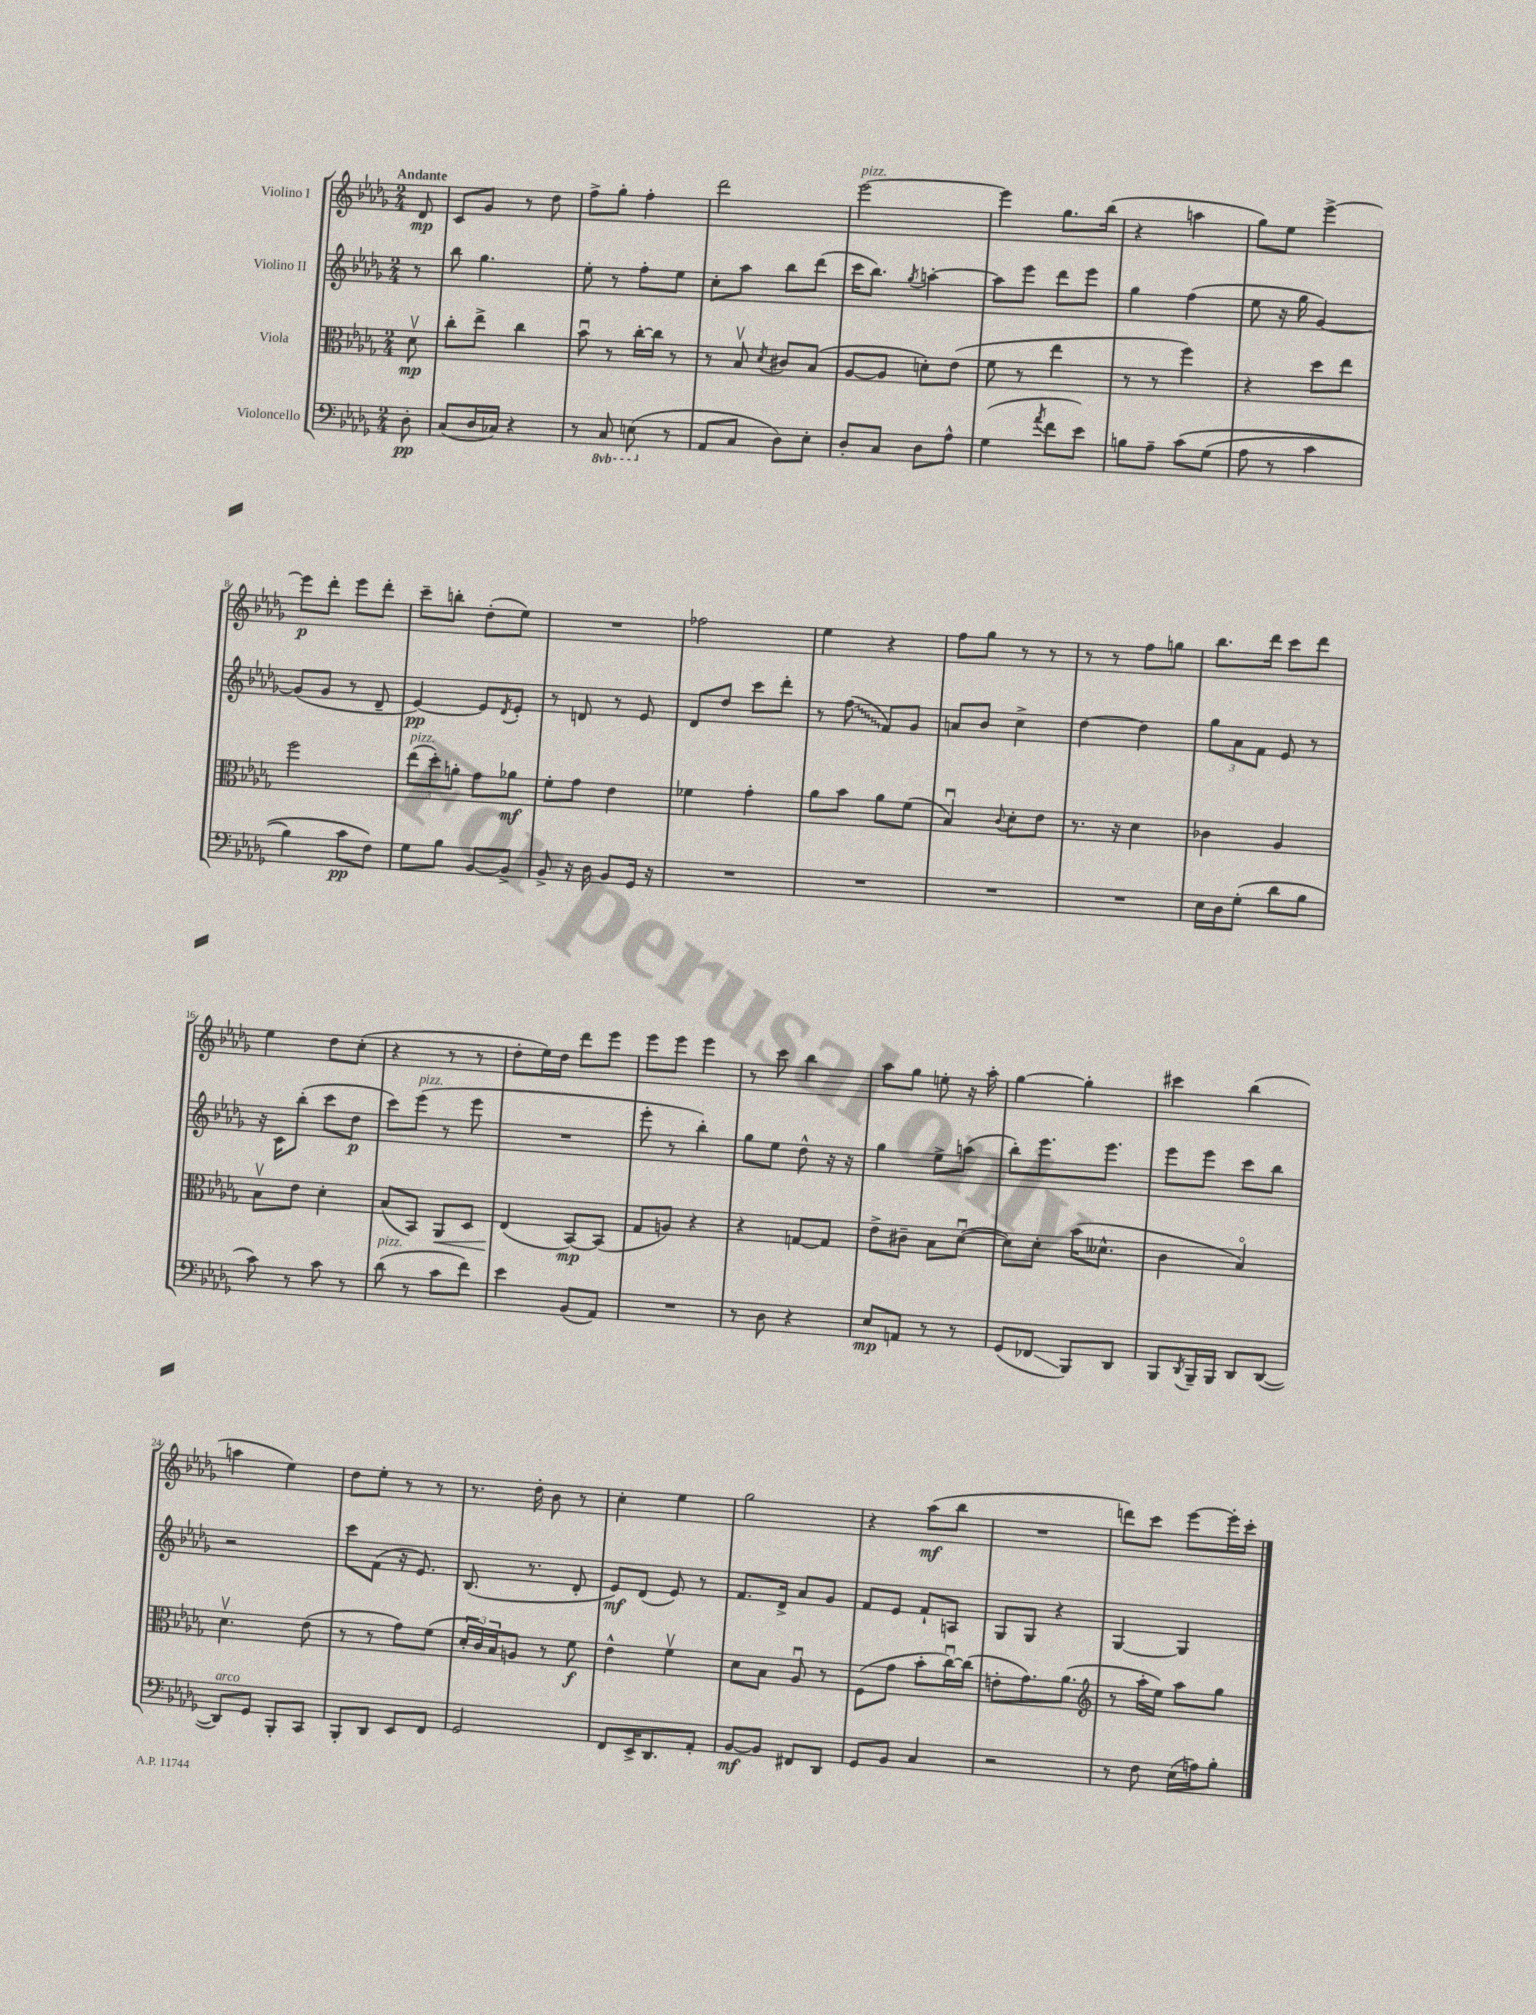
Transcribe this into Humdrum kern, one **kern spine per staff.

**kern	**kern	**kern	**kern
*staff4	*staff3	*staff2	*staff1
*clefF4	*clefC3	*clefG2	*clefG2
*k[b-e-a-d-g-]	*k[b-e-a-d-g-]	*k[b-e-a-d-g-]	*k[b-e-a-d-g-]
*M2/4	*M2/4	*M2/4	*M2/4
8D-'	8d-v	8r	8d-
=	=	=	=
(8C	8cc'	8bb-	8c
16D-	8ee-^	4.gg-	8g-
16C-)	.	.	.
4r	4cc	.	8r
.	.	.	8dd-
=	=	=	=
8r	8b-u	8ee-'	8ff^
8CC	8r	8r	8gg-'
(8EE	[16cc'	8ff'	4ff'
.	16cc]	.	.
8r	8r	8ee-	.
=	=	=	=
8AA-	8r	8cc'	2ddd-
8C	8B-v	8aa-	.
.	8qd-	.	.
8D-)	8c#	8bb-	.
8E-'	(8B-	(8ddd-	.
=	=	=	=
8D-'	[8A-	16ccc	[2eee-
.	.	8.bb-)	.
8C	8A-]	.	.
.	.	8qgg-	.
8D-	8d')	[4aa'	.
8A-^^	(8e-	.	.
=	=	=	=
(4G-	8f	8aa]	4eee-]
.	8r	8eee-	.
8qa-	.	.	.
8f	4ee-	8ddd-	8.gg-
8e-)	.	8eee-	.
.	.	.	(16bb-
=	=	=	=
8B	8r	4gg-	4r
8A-~	8r	.	.
&(8c	4ff)	(4ff	4aa
(8G-	.	.	.
=	=	=	=
8A-	4r	8ee-	8gg-)
8r	.	16r	8ee-
.	.	16gg-	.
4c	8dd-	[4g-)	[4eee-^
.	8ee-	.	.
=	=	=	=
4B-)	2ff	(8g-]	8eee-]
.	.	8g-	8ddd-'
8c	.	8r	8eee-
8F&)	.	8d-~	8ddd-'
=	=	=	=
8G-	(12ee-	[4e-)	8ccc~
.	12dd-')	.	.
8B-	.	.	8bb'
.	12a'	.	.
[8BB-	8g-	8e-]	(8dd-'
.	.	8qd-	.
8BB-^]	8a-	8e-'	8ee-)
=	=	=	=
8BB-^	8f'	8r	2r
16r	8g-	8d	.
16D-	.	.	.
8BB-	4e-	8r	.
16GG-	.	8e-	.
16r	.	.	.
=	=	=	=
2r	4f-	8d-	2ff-
.	.	8dd-	.
.	4g-'	8ccc	.
.	.	8ddd-'	.
=	=	=	=
2r	8a-	8r	4ee-
.	8b-	(8ff	.
.	8a-	8f)	4r
.	(8f	8g-	.
=	=	=	=
2r	4B-u)	8a	8ff
.	.	8b-	8gg-
.	8qqc	.	.
.	8d-'	4cc^	8r
.	8e-	.	8r
=	=	=	=
2r	8.r	[4dd-	8r
.	.	.	8r
.	16r	.	.
.	4d-	4dd-]	8ff
.	.	.	8gg
=	=	=	=
16E-	4c-	12gg-	8.bb-
16D-	.	.	.
.	.	12a-	.
(8G-'	.	.	.
.	.	12f	.
.	.	.	16ddd-
8d-	4A-	8e-	8ccc
8B-	.	8r	8ddd-
=	=	=	=
8c)	8B-v	16r	4ee-
.	.	16c	.
8r	8e-	(8bb-'	.
8c	4d-'	8ccc	8dd-
8r	.	8dd-	(8cc'
=	=	=	=
(8d-	(8B-	8ccc)	4r
8r	8BB-)	(8eee-	.
8c	8AA-	8r	8r
8f)	8D-	8eee-	8r
=	=	=	=
4e-	(4E-	2r	8dd-'
.	.	.	16ee-)
.	.	.	16dd-
(8BB-	[8BB-)	.	8ddd-
8AA-)	(8BB-]	.	8eee-
=	=	=	=
2r	8G-	8eee-'	8eee-
.	8A)	8r	8eee-
.	4r	4bb-')	4eee-
=	=	=	=
8r	4r	8gg-	8r
8D-	.	8ee-	8ccc
4r	[8G	8dd-^^	4bb-
.	8G]	16r	.
.	.	16r	.
=	=	=	=
8E-	8e-^	4gg-	8aa-
8AA	8c#~	.	8gg-
8r	8B-	8ee-^	8ee'
8r	([8d-u	(8aa	16r
.	.	.	16aa-'
=	=	=	=
(8GG-	8d-])	8bb-')	[4gg-
8FF-	8d-'	8.eee-	.
8BBB-)	(16b-	.	4gg-']
.	8.d--^^	8.eee-	.
8DD-	.	.	.
=	=	=	=
8BBB-	4c	8eee-	4ccc#
8qDD-	.	.	.
16BBB-~	.	8eee-	.
16BBB-	.	.	.
8DD-	4B-o)	8ccc	(4bb-
([8DD-	.	8bb-	.
=	=	=	=
8DD-])	4.d-v	2r	4aa
8GG-	.	.	.
8BBB-'	.	.	4ee-)
8CC	(8e-	.	.
=	=	=	=
8BBB-'	8r	8ccc	8dd-
8DD-	8r	(8f	8ee-'
8EE-	8g-)	16r	8r
.	.	8.e-)	.
8FF	(8f	.	8r
=	=	=	=
2GG-	24d-'	(8.B-	8.r
.	24c)	.	.
.	24B-	.	.
.	8A	.	.
.	.	8.r	16dd-'
.	8r	.	8b-
.	8f	8d-'	8r
=	=	=	=
8FF	4e-^^	8e-)	4cc'
16EE-^	.	(8d-	.
8.DD-	.	.	.
.	4fv	8e-)	4ee-
8AA-'	.	8r	.
=	=	=	=
[8BB-	8d-	8.f	2gg-
8BB-]	8B-	.	.
.	.	16d-^	.
8FF#	8A-u	8a-	.
8DD-	8r	8g-	.
=	=	=	=
8GG-	(8F	8f	4r
8BB-	8g-	8e-	.
4C	8b-'	8f`	(8aa-
.	[16ccu)	8A	8bb-
.	(16cc]	.	.
=	=	=	=
2r	8e'	8G-	2r
.	8.g-)	8G-	.
.	.	4r	.
.	(8.a-	.	.
=	=	=	=
*	*clefG2	*	*
8r	8r	[4G-	8ddd)
8F	16aa-'	.	8ccc
.	16ee-)	.	.
(16E-	8aa-	4G-]	[8eee-
16A)	.	.	.
8B-'	8gg-	.	16eee-']
.	.	.	16ccc'
==	==	==	==
*-	*-	*-	*-
